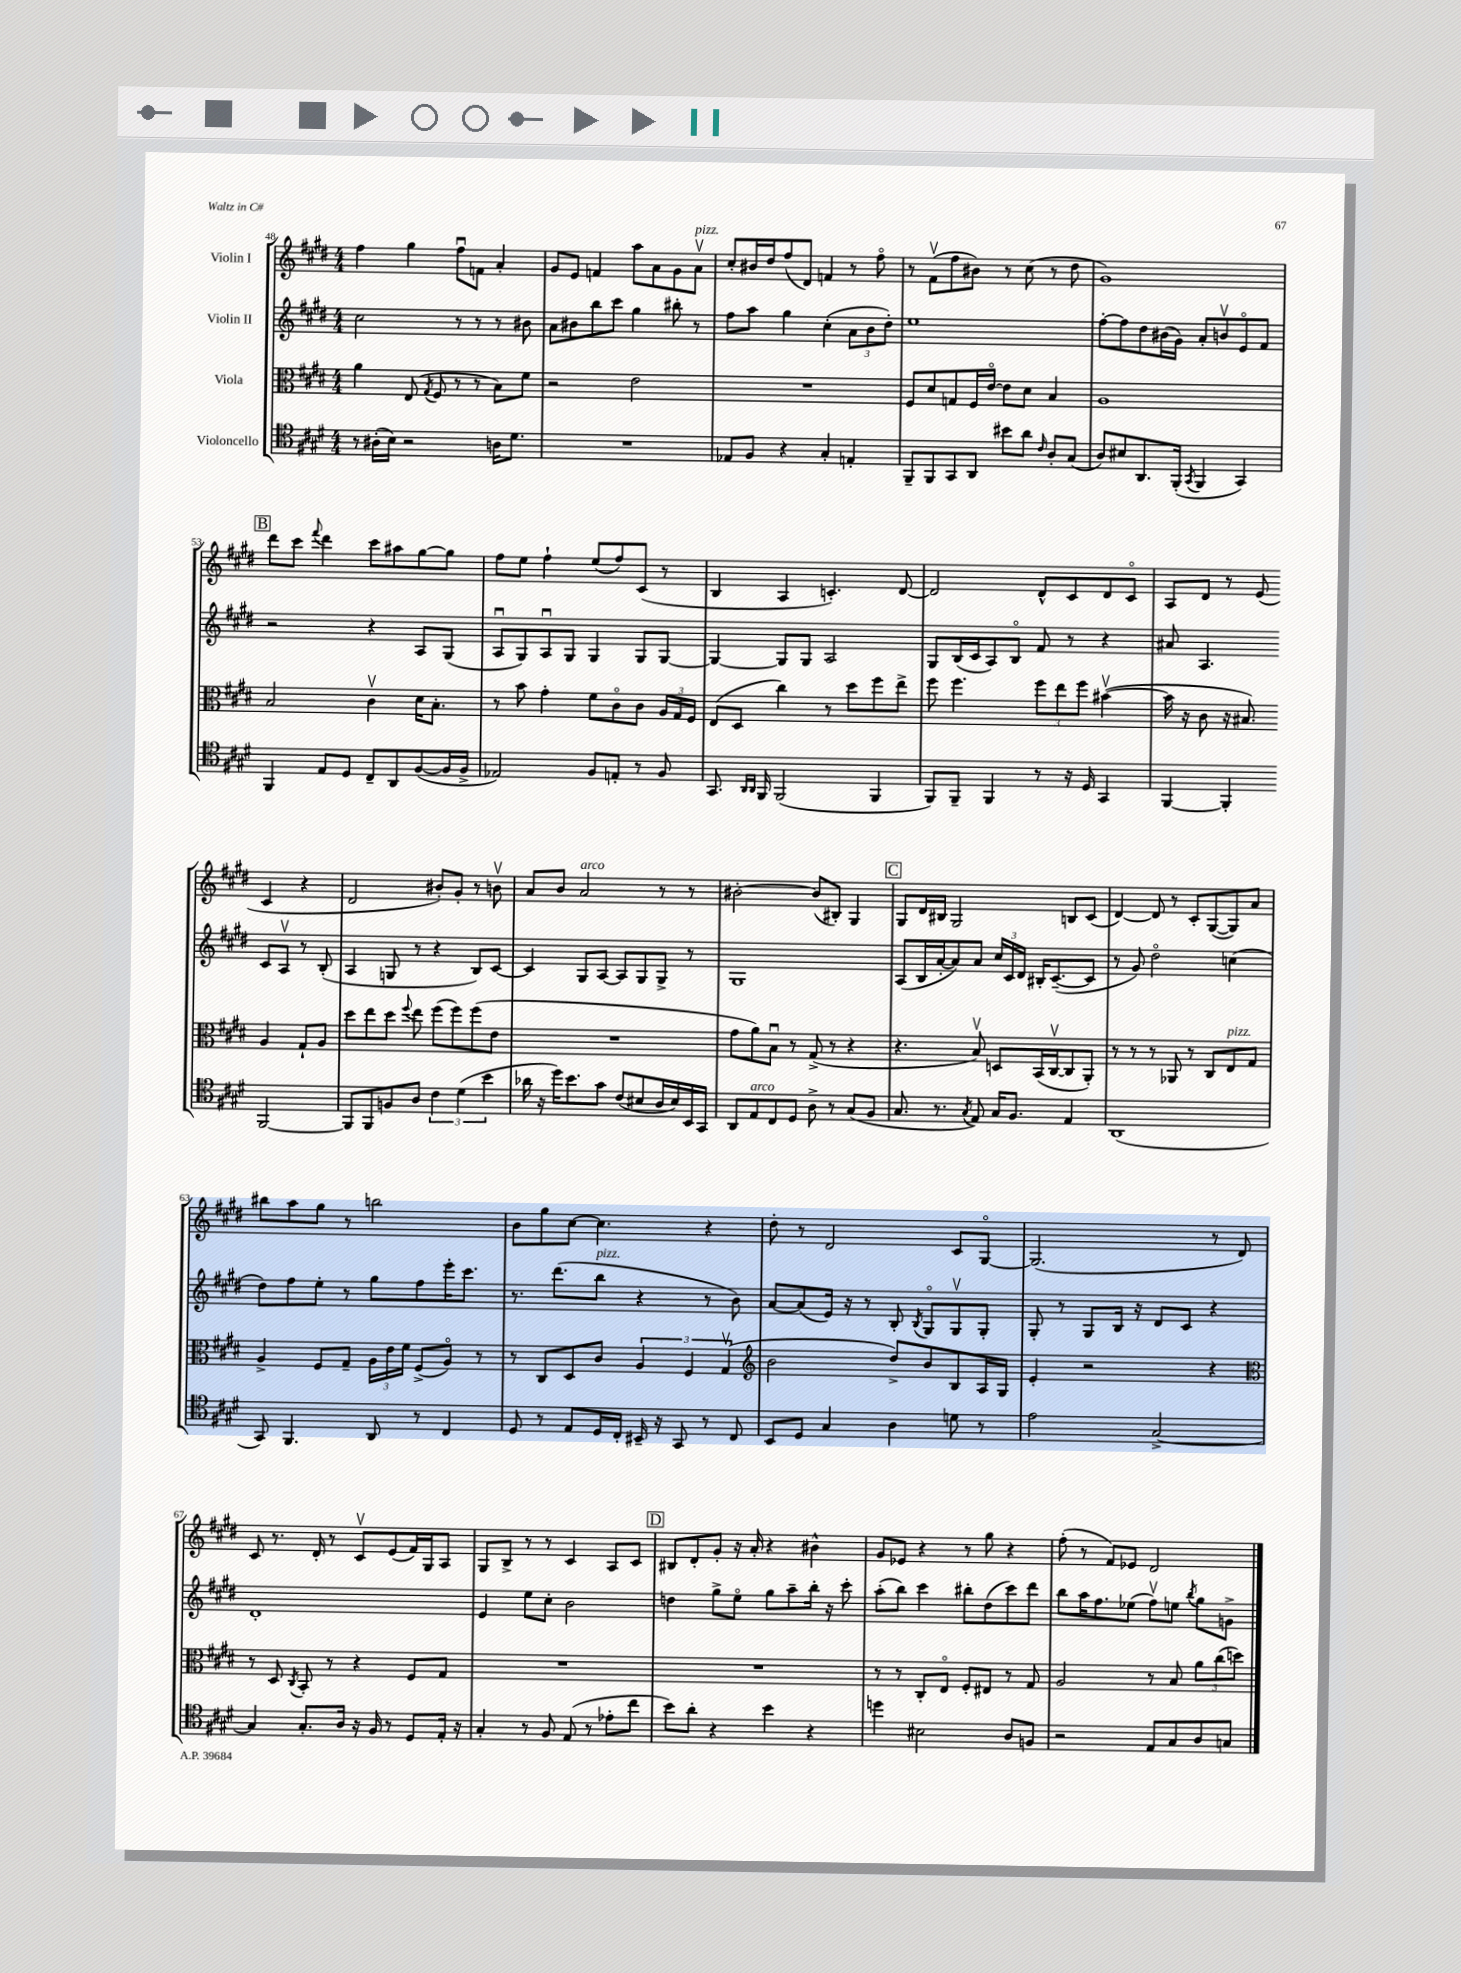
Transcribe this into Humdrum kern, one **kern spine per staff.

**kern	**kern	**kern	**kern
*part4	*part3	*part2	*part1
*staff4	*staff3	*staff2	*staff1
*I"Violoncello	*I"Viola	*I"Violin II	*I"Violin I
*clefC4	*clefC3	*clefG2	*clefG2
*k[f#c#g#d#]	*k[f#c#g#d#]	*k[f#c#g#d#]	*k[f#c#g#d#]
*M4/4	*M4/4	*M4/4	*M4/4
=48	=48	=48	=48
8r	4a\	2cc#\	4ff#\
(16A#X'\LL	.	.	.
16B\JJ)	.	.	.
2r	(8E/	.	4gg#\
.	8qG#/	.	.
.	8F#/	.	.
.	8r	8r	8ff#u\L
.	8r	8r	8fn\J
16An\KL	8B\L)	8r	4a'/
8.d#\J	.	.	.
.	8f#\J	8b#X\	.
=49	=49	=49	=49
1r	2r	8a\L	8g#/L
.	.	8b#X\	8e/J
.	.	8bb\	4fn/
.	.	8ccc#\J	.
.	2e\	4gg#\	8aa\L
.	.	.	8a\
.	.	8bb#X'\	8g#\
!	!	!	!LO:TX:a:i:t=pizz.
.	.	8r	8av\J
=50	=50	=50	=50
8E-X/L	1r	8ff#\L	8cc#'/L
8F#/J	.	8aa\J	16b#X/L
.	.	.	16dd#/J
4r	.	4gg#\	(8ff#/
.	.	.	8d#/J)
4G#'/	.	(4cc#'\	4fn/
4En'/	.	12a\L	8r
.	.	12b\	.
.	.	.	8ff#\
.	.	12dd#'\J)	.
=51	=51	=51	=51
8FF#~/L	8F#/L	1ee	8r
8FF#/	8d#/	.	(8f#v\L
8GG#/	8Gn/	.	8ff#\
8AA/J	16F#/L	.	8b#X\J)
.	[16e/JJ	.	.
8b#X\L	8e\L]	.	8r
8a\J	8d#\J	.	(8cc#\
16qqc#/	.	.	.
8A'/L	4B/	.	8r
(8G#/J	.	.	8dd#\
=52	=52	=52	=52
8A/L)	1A	[8ff#'\L	1g#)
8B#X/	.	8ff#\]	.
8.AA/	.	8dd#\	.
.	.	(16b#X\L	.
(16FF#'/Jk	.	16g#\JJ)	.
8qGG#/	.	.	.
4FF#/	.	8a'/L	.
.	.	8bnv/	.
4GG#/)	.	8e/	.
.	.	8f#/J	.
!!LO:LB:g=z
!!LO:REH:place=s1:t=B
=53	=53	=53	=53
4FF#/	2B/	2r	8ddd#\L
.	.	.	8ccc#\J
.	.	.	8qqfff#/
8E/L	.	.	4ddd#\
8D#/J	.	.	.
8C#~/L	4c#v\	4r	8ccc#\L
8AA/	.	.	8aa#X\
([8F#/	16d#\KL	8A/L	[8gg#\
.	8.B'\J	.	.
16F#/L]	.	(8G#/J	8gg#\J]
16F#^/JJ	.	.	.
=54	=54	=54	=54
2E-X/)	8r	8Au/L	8ff#\L
.	8b\	8G#/)	8ee\J
.	4g#'\	8Au/	4ff#`\
.	.	8G#/J	.
8F#/L	8f#\L	4G#/	(8ee/L
8En'/J	8c#\	.	8ff#/)
8r	8c#\J	8G#/L	(8c#/J
8F#/	24A/LL	[8G#/J	8r
.	24G#/	.	.
.	24F#/JJ	.	.
=55	=55	=55	=55
8.GG#/	(8E/L	4G#/_	4B/
.	8D#/J	.	.
16qqAA/LL	.	.	.
16qqAA/JJ	.	.	.
16FF#/	.	.	.
(2FF#/	4cc#\)	8G#/L]	4A/
.	.	8G#/J	.
.	8r	2A/	4.cn'/)
.	8dd#\L	.	.
4FF#/	8ff#\	.	.
.	8ee^\J	.	[8d#/
=56	=56	=56	=56
8FF#/L)	8ff#\	8G#/L	2d#/]
8FF#~/J	4.ff#\	(16B/L	.
.	.	16c#/J	.
4FF#/	.	8A/)	.
.	.	8B/J	.
8r	12ff#\L	8f#/	8d#^^/L
.	12ee\	.	.
16r	.	8r	8c#/
.	12ff#\J	.	.
16D#/	.	.	.
4GG#/	([4b#Xv\	4r	8d#/
.	.	.	8c#/J
=57	=57	=57	=57
[4FF#/	16b#\]	8a#X/	8A/L
.	16r	.	.
.	8c#\	4.A/	8d#/J
4FF#'/]	16r	.	8r
.	8.B#X/)	.	.
.	.	.	(8e/
[2FF#/	4A/	8c#/L	4c#/
.	.	8Av/J	.
.	8G#`/L	8r	4r
.	8A/J	(8B'/	.
!!LO:LB:g=z
=58	=58	=58	=58
8FF#/L]	8dd#\L	4A/	2d#/
8FF#/	8ee\	.	.
8Fn/	8dd#\J	8Gn/	.
.	8qqff#/	.	.
8A/J	8ee\	8r	.
6c#\	(8ff#\L	4r	8b#X'/L)
.	8ff#\)	.	8g#'/J
(6d#\	.	.	.
.	(8ff#\	8B/L)	8r
6b\	.	.	.
.	8e\J	[8c#/J	8bnv\
=59	=59	=59	=59
16a-X\	1r	4c#/]	8a/L
16r	.	.	.
16dd#\KL)	.	.	8b/J
8.b\	.	.	.
!	!	!	!LO:TX:a:i:t=arco
.	.	8G#/L	2a/
8g#\J	.	[8A/J	.
(8c#/L	.	8A/L]	.
8B#X/	.	8G#/	.
16A/L	.	8G#^/J	8r
16B#/)	.	.	.
16BB/	.	8r	8r
16GG#/JJ	.	.	.
=60	=60	=60	=60
8AA/L	8g#\L	1G#	[2b#X'\
!LO:TX:a:i:t=arco	!	!	!
8E/	8a\)	.	.
8C#/	8Bu\J	.	.
8D#/J	8r	.	.
8A^\	(8G#^/	.	(8b#/L]
8r	8r	.	8B#X'/J)
(8G#/L	4r	.	4G#/
8F#/J	.	.	.
!!LO:REH:place=s1:t=C
=61	=61	=61	=61
8.G#/	4.r	(8A/L	8G#/L
.	.	16B/L	16d#/L
8.r	.	[16a'/J	16B#X/JJ
.	.	8a/])	2G#/
8qG#/	.	.	.
8E/)	8Bv/)	8a/J	.
16G#/KL	8Dn/L	24cc#/LL	.
.	.	24c#/	.
8.F#/J	.	.	.
.	.	24d#/JJ	.
.	(16BB/L	16B#X'/KL	.
.	[16C#v/J	([8.c#~/	.
4E/	8C#/]	.	8Bn/L
.	8AA'/J)	8c#/J]	(8c#/J
=62	=62	=62	=62
(1AA	8r	8r	[4d#/)
.	8r	8g#/)	.
.	8r	2dd#\	8d#/]
.	8AA-X/	.	8r
.	8r	.	8c#'/L
.	8C#/L	.	([8G#/
!	!LO:TX:a:i:t=pizz.	!	!
.	8E/	(4ccn\	8G#/])
.	8G#/J	.	8a/J
!!LO:LB:g=z
=63	=63	=63	=63
8GG#/)	4A^/	8dd#\L)	8bb#X\L
4.FF#/	.	8ff#\	8aa\
.	8F#/L	8ee'\J	8gg#\J
.	8G#~/J	8r	8r
8AA/	24A\LL	8gg#\L	2bbn\
.	24e\	.	.
.	24f#\JJ	.	.
8r	(8F#^/L	8ff#\	.
4C#/	8A/J)	16eee'\K	.
.	.	8.ccc#\J	.
.	8r	.	.
=64	=64	=64	=64
8D#/	8r	8.r	8b\L
8r	8C#/L	.	8gg#\
.	.	(8.ddd#\L	.
8E/L	8D#/	.	[8cc#\J
!	!	!LO:TX:a:i:t=pizz.	!
16D#/L	8c#/J	8bb\J	4.cc#\]
16C#'/JJ	.	.	.
16BB#X~/	6A/	4r	.
16r	.	.	.
8GG#/	.	.	.
.	6F#/	.	.
8r	.	8r	4r
.	(6G#v/	.	.
8C#/	.	8b\)	.
=65	=65	=65	=65
*	*clefG2	*	*
8BB/L	2b\	[8a/L	8dd#'\
8D#/J	.	(8a/]	8r
4G#/	.	16e/Jk)	2d#/
.	.	16r	.
.	.	8r	.
4A\	8dd#^/L)	8B'/	.
.	.	8qB/	.
.	8b/	8G#/L	.
8dn\	8B/	8G#v/	8c#/L
8r	16A/L	8G#'/J	[8G#/J
.	16G#/JJ	.	.
=66	=66	=66	=66
2e\	4e'/	8G#'/	(2.G#/]
.	.	8r	.
.	2r	8G#/L	.
.	.	16B/Jk	.
.	.	16r	.
[2G#^/	.	8d#/L	.
.	.	8c#/J	.
.	4r	4r	8r
.	.	.	8d#/)
!!LO:LB:g=z
=67	=67	=67	=67
*	*clefC3	*	*
4G#/]	8r	1d#'	8c#/
.	8D#/	.	8.r
.	8qC#/	.	.
8.G#'/L	8BB'/	.	.
.	.	.	16d#'/
.	8r	.	8r
16A/Jk	.	.	.
16r	4r	.	8c#v/L
16F#/	.	.	.
8r	.	.	(8e/
8D#/L	8F#/L	.	16f#/L)
.	.	.	16G#/J
16E'/Jk	8G#/J	.	8A/J
16r	.	.	.
=68	=68	=68	=68
4G#'/	1r	4e/	8G#/L
.	.	.	8B^/J
8r	.	8ee\L	8r
8F#/	.	8cc#'\J	8r
(8E/	.	2b\	4c#/
8r	.	.	.
8e-X'\L	.	.	8A/L
8cc#\J	.	.	8c#/J
!!LO:REH:place=s1:t=D
=69	=69	=69	=69
8b\L)	1r	4ddn\	8B#X/L
8a'\J	.	.	8d#'/
4r	.	8gg#^\L	8g#'/J
.	.	8ee\J	16r
.	.	.	16a'/
4b\	.	8gg#\L	4r
.	.	8aa~\	.
4r	.	16bb'\Jk	4b#X^^\
.	.	16r	.
.	.	8ccc#'\	.
=70	=70	=70	=70
4ddn\	8r	(8aa'\L	8g#/L
.	8r	8bb\J)	8e-X/J
2B#X\	8C#'/L	4ccc#\	4r
.	8E/J	.	.
.	8F#'/L	8bb#X'\L	8r
.	8E#X/J	(8dd#\	8gg#\
8A/L	8r	8ccc#\)	4r
8Fn/J	8G#/	8ddd#\J	.
=71	=71	=71	=71
2r	2A/	8bb\L	(8ff#'\
.	.	16aa\K	8r
.	.	8.ff#\	.
.	.	.	8f#/L)
.	.	(8ee-X\J	8e-X/J
8E/L	8r	8ff#v\L)	2d#/
8G#/	8B/	8een\J	.
.	.	8qbb/	.
8A/	12a\L	8gg#\L	.
.	(12cc#\	.	.
8Gn/J	.	8gn^\J	.
.	12ddn\J)	.	.
==	==	==	==
*-	*-	*-	*-
